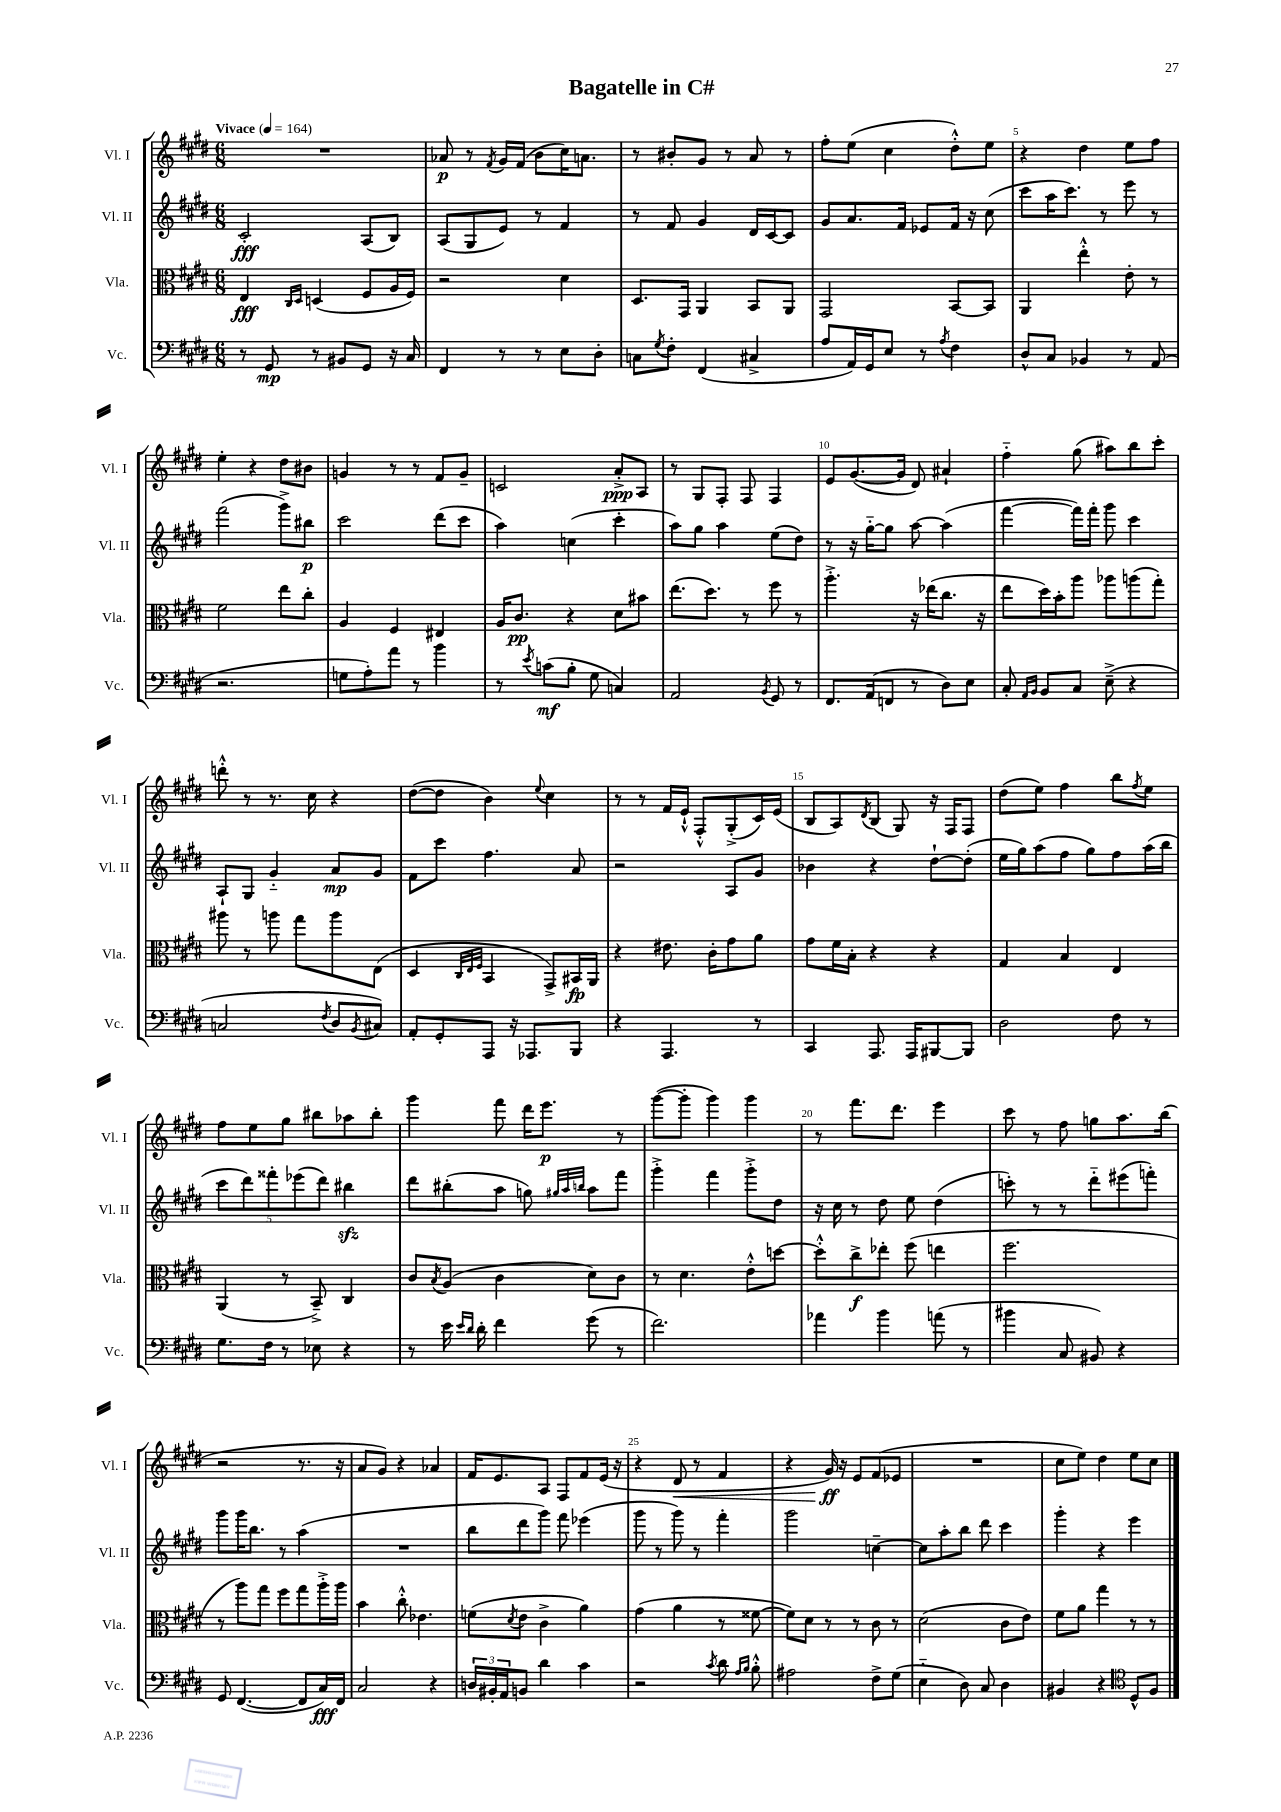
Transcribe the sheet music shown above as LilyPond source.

\header { title = "Bagatelle in C#" }
<<
\new StaffGroup <<
\new Staff = "s0" \with { instrumentName = "Vl. I" shortInstrumentName = "Vl. I" } {
    \clef treble \key e \major \numericTimeSignature \time 6/8 \tempo "Vivace" 4 = 164
    R2. |
    aes'8\p r8 \acciaccatura { fis'8 } gis'16 fis'16( b'8 cis''16) a'8. |
    r8 bis'8-. gis'8 r8 a'8 r8 |
    fis''8-. e''8( cis''4 dis''8-.-^) e''8 |
    r4 dis''4 e''8 fis''8 |
    e''4-. r4 dis''8 bis'8 |
    g'4 r8 r8 fis'8 g'8-- |
    c'2 a'8-.->\ppp a8 |
    r8 gis8 fis8-. fis8 fis4 |
    e'8 gis'8.~( gis'16 dis'8) ais'4-! |
    fis''4-_ gis''8( ais''8) b''8 cis'''8-. |
    d'''8-.-^ r8 r8. cis''16 r4 |
    dis''8~( dis''8 b'4) \appoggiatura { e''8 } cis''4 |
    r8 r8 fis'16 e'16-!-^ fis8-.-^ gis8-.->( cis'16) e'16( |
    b8 a8) \acciaccatura { dis'8 } b8( gis8) r16 fis16 fis8 |
    dis''8( e''8) fis''4 b''8 \acciaccatura { fis''8 } e''8 |
    fis''8 e''8 gis''8 bis''8 aes''8 bis''8-. |
    gis'''4 fis'''8 dis'''16 e'''8.\p r8 |
    gis'''8~( gis'''8-. gis'''4) gis'''4 |
    r8 fis'''8. dis'''8. e'''4 |
    cis'''8 r8 fis''8 g''8 a''8. b''16( |
    r2 r8. r16 |
    a'8 gis'8) r4 aes'4 |
    fis'16 e'8. a8 fis8 fis'8 e'16( r16 |
    r4 dis'8\< r8 fis'4 |
    r4 gis'16\ff\!) r16 e'8 fis'8( ees'8 |
    R2. |
    cis''8 e''8) dis''4 e''8 cis''8 \bar "|." |
}
\new Staff = "s1" \with { instrumentName = "Vl. II" shortInstrumentName = "Vl. II" } {
    \clef treble \key e \major \numericTimeSignature \time 6/8
    cis'2-.\fff a8( b8) |
    a8( gis8 e'8) r8 fis'4 |
    r8 fis'8 gis'4 dis'16 cis'16~ cis'8 |
    gis'8 a'8. fis'16 ees'8 fis'16 r16 cis''8( |
    cis'''8 a''16 cis'''8.) r8 e'''8 r8 |
    fis'''2( gis'''8->) bis''8\p |
    cis'''2 dis'''8( cis'''8 |
    a''4) c''4( cis'''4-. |
    a''8) gis''8 a''4 e''8( dis''8) |
    r8 r16 gis''16~-_ gis''8 a''8~ a''4( |
    fis'''4~ fis'''16) fis'''16-. gis'''8 cis'''4 |
    a8-! gis8 gis'4-_ a'8\mp gis'8 |
    fis'8 cis'''8 fis''4. a'8 |
    r2 a8 gis'8 |
    bes'4 r4 dis''8~-! dis''8-.( |
    e''16 gis''16) a''8( fis''8 gis''8) fis''8 a''16( b''16 |
    \tuplet 5/4 { cis'''8 dis'''8) fisis'''8-. ees'''8( dis'''8) } bis''4\sfz |
    dis'''8 bis''8-.( a''8 g''8) \grace { gis''32 a''32 b''32 } a''8 fis'''8 |
    gis'''4-.-> fis'''4 gis'''8-.-> dis''8 |
    r16 cis''16 r8 dis''8 e''8 dis''4( |
    c'''8-.) r8 r8 dis'''8-_ eis'''8( f'''8-.) |
    gis'''8 gis'''16 b''8. r8 a''4( |
    R2. |
    b''8 dis'''8 gis'''8) fis'''8 ees'''4( |
    gis'''8 r8 gis'''8) r8 fis'''4-. |
    gis'''2 c''4~-- |
    c''8 a''8-. b''8 dis'''8 cis'''4 |
    gis'''4-. r4 e'''4 \bar "|." |
}
\new Staff = "s2" \with { instrumentName = "Vla." shortInstrumentName = "Vla." } {
    \clef alto \key e \major \numericTimeSignature \time 6/8
    e4\fff \grace { cis16 dis16 } d4( fis8 a16 fis16) |
    r2 dis'4 |
    dis8. gis,16 a,4 b,8 a,8 |
    gis,2 b,8~ b,8 |
    a,4 e''4-.-^ e'8-. r8 |
    fis'2 e''8 cis''8-. |
    a4 fis4 eis4 |
    a16 cis'8.\pp r4 dis'8 bis'8 |
    e''8.( dis''8.) r8 fis''8 r8 |
    a''4.-.-> r16 ees''16( cis''8. r16 |
    e''8 dis''16) b'16-. a''8 aes''8 a''8( gis''8-.) |
    ais''8 r8 a''8 gis''8 a''8 e8( |
    dis4 \grace { cis32 e32 fis32 } b,4 gis,8->) bis,16\fp a,16 |
    r4 eis'8. cis'16-. gis'8 a'8 |
    gis'8 fis'16 b16-. r4 r4 |
    gis4 b4 e4 |
    a,4( r8 b,8--->) cis4 |
    cis'8 \acciaccatura { b8 } a8( cis'4 dis'8) cis'8 |
    r8 dis'4. e'8-.-^ d''8~ |
    d''8-.-^ cis''8->\f ees''8-. fis''8( e''4 |
    fis''2. |
    r8 a''8) gis''8 fis''8 gis''8 a''16-.-> a''16 |
    b'4 cis''8-.-^ ees'4. |
    f'8( \acciaccatura { dis'8 } e'8 cis'4-> a'4) |
    gis'4( a'4 r8 fisis'8~ |
    fisis'8) dis'8 r8 r8 cis'8 r8 |
    dis'2( cis'8 e'8) |
    fis'8 a'8 gis''4 r8 r8 \bar "|." |
}
\new Staff = "s3" \with { instrumentName = "Vc." shortInstrumentName = "Vc." } {
    \clef bass \key e \major \numericTimeSignature \time 6/8
    r8 gis,8\mp r8 bis,8 gis,8 r16 cis16 |
    fis,4 r8 r8 e8 dis8-. |
    c8 \acciaccatura { gis8 } fis8-. fis,4( cis4-> |
    a8 a,16) gis,16 e8 r8 \acciaccatura { a8 } fis4 |
    dis8-^ cis8 bes,4 r8 a,8( |
    r2. |
    g8 a8-.) a'8 r8 b'4 |
    r8 \acciaccatura { e'8 } c'8\mf( b8-. gis8 c4) |
    a,2 \acciaccatura { b,8 } gis,8 r8 |
    fis,8. a,16( f,8 r8 dis8) e8 |
    cis8-. \grace { a,16 b,16 } b,8 cis8 e8--->( r4 |
    c2 \acciaccatura { fis8 } dis8 \acciaccatura { b,8 } cis8) |
    a,8-. gis,8-. a,,8 r16 aes,,8. b,,8 |
    r4 a,,4. r8 |
    cis,4 a,,8. a,,16 bis,,8~ bis,,8 |
    dis2 fis8 r8 |
    gis8. fis16 r8 ees8 r4 |
    r8 e'16 \grace { e'16 dis'16 } dis'16-. fis'4 gis'8( r8 |
    fis'2.) |
    aes'4 b'4 a'8( r8 |
    bis'4 cis8 bis,8) r4 |
    gis,8 fis,4.~( fis,8 cis16\fff) fis,16 |
    cis2 r4 |
    \tuplet 3/2 { d16 bis,16-. a,16 } b,8 dis'4 cis'4 |
    r2 \acciaccatura { cis'8 } dis'8 \grace { a16 b16 } b8-.-^ |
    ais2 fis8-> gis8( |
    e4-_ dis8) cis8 dis4 |
    bis,4 r4 \clef tenor dis8-^ fis8 \bar "|." |
}
>>
>>
\layout { \context { \Score \override BarNumber.break-visibility = ##(#f #t #t) barNumberVisibility = #(every-nth-bar-number-visible 5) } }
